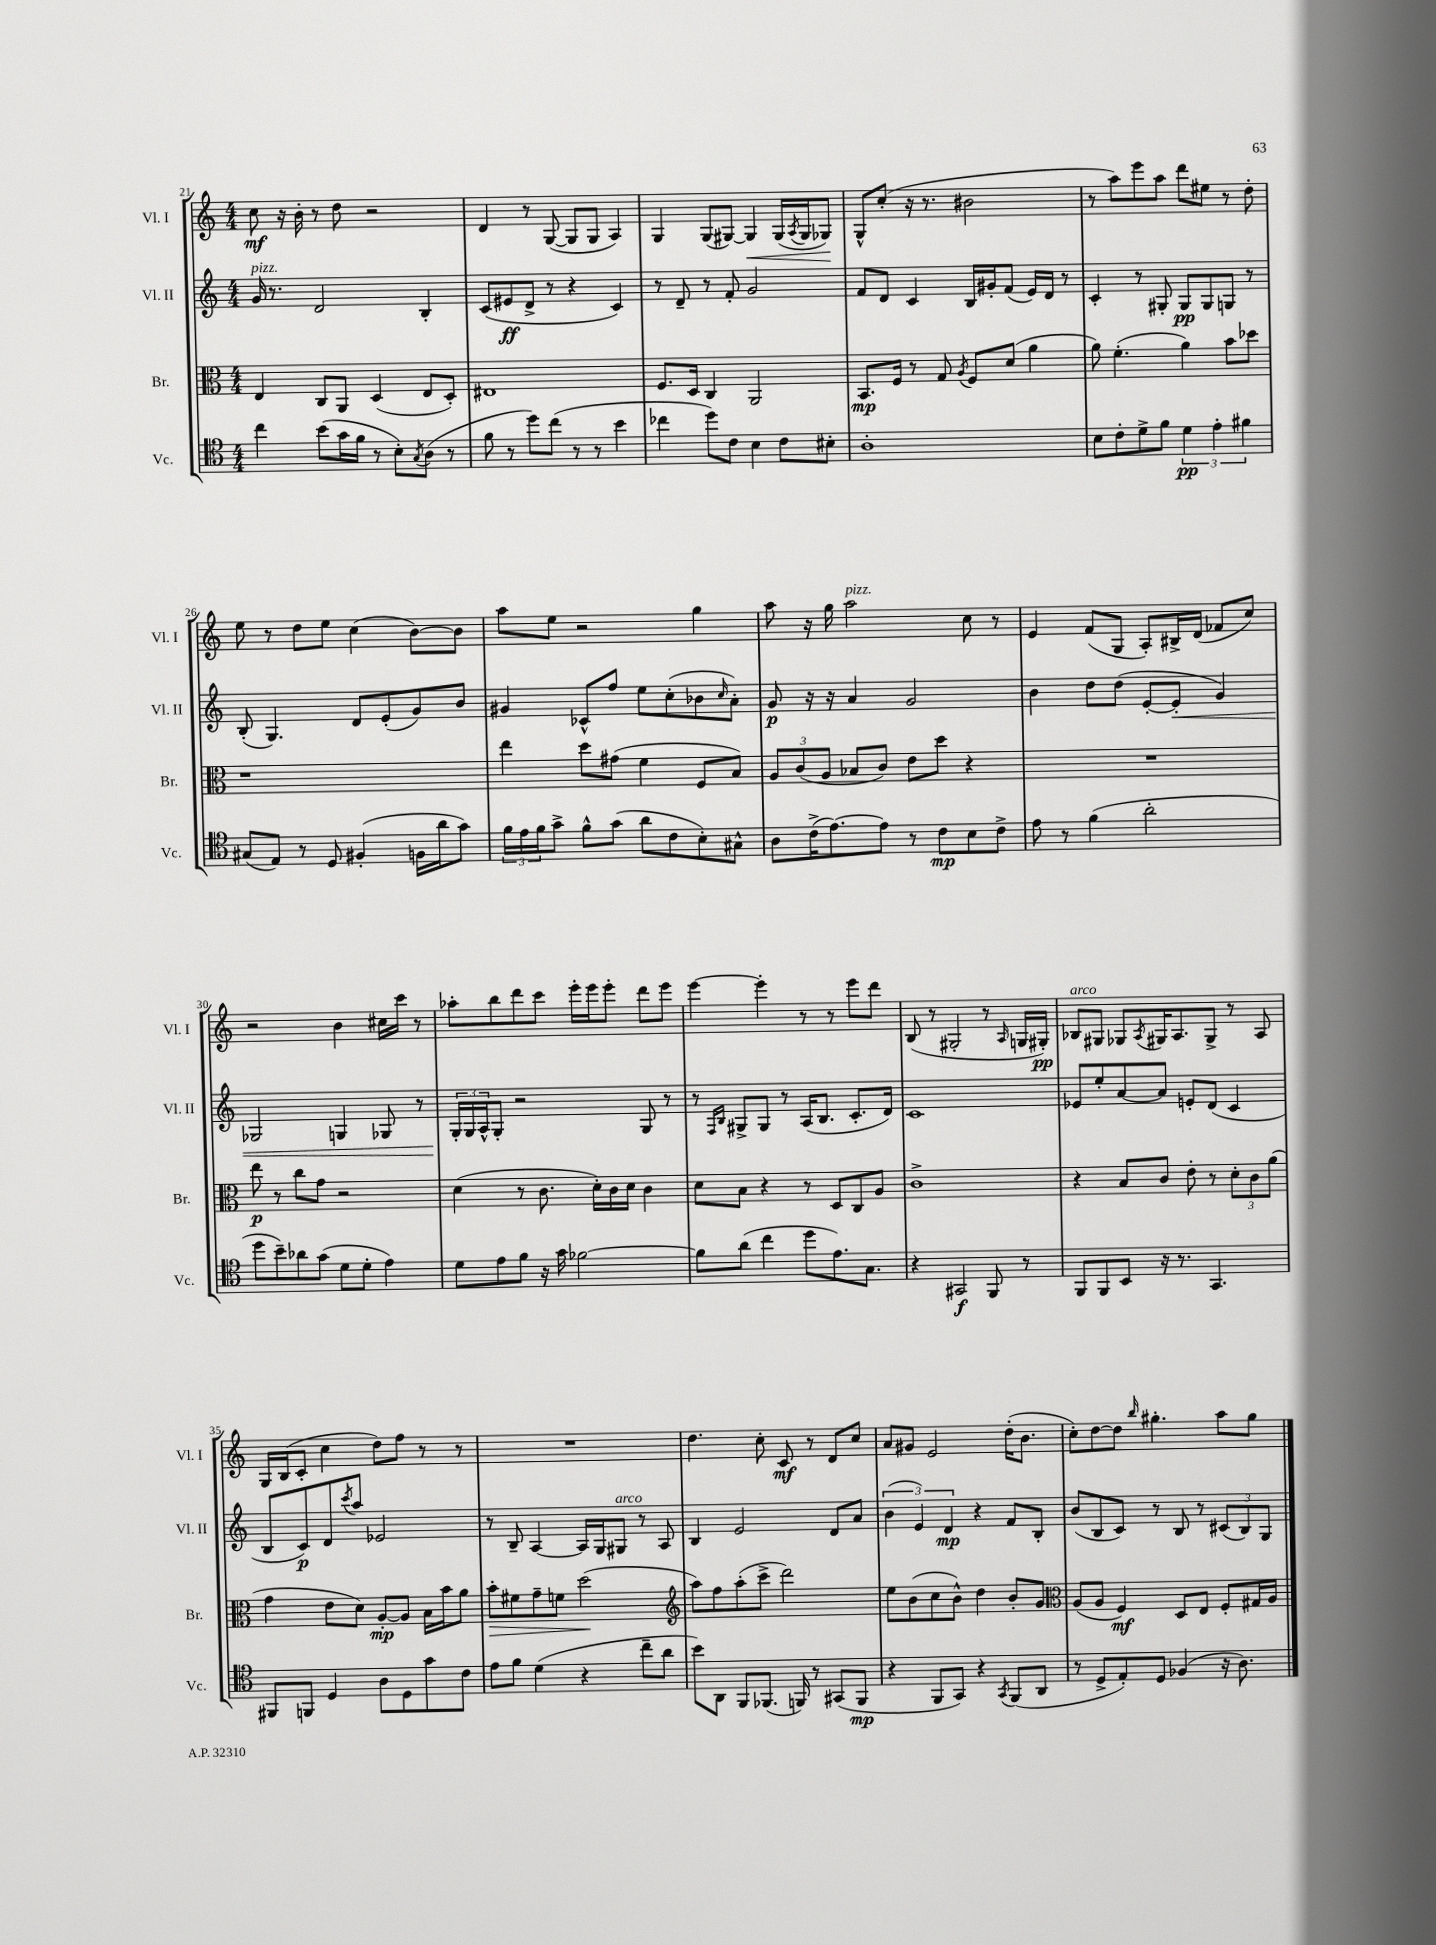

**kern	**kern	**kern	**kern
*staff4	*staff3	*staff2	*staff1
*clefC4	*clefC3	*clefG2	*clefG2
*k[]	*k[]	*k[]	*k[]
*M4/4	*M4/4	*M4/4	*M4/4
4cc	4E	16g	8cc
.	.	8.r	.
.	.	.	16r
.	.	.	16b'
(8b	8C	2d	8r
16g	8AA	.	8dd
16f	.	.	.
8r	(4D	.	2r
8B')	.	.	.
8qG	.	.	.
(8A	8E	4B'	.
8r	8D')	.	.
=	=	=	=
8f	1E#	(8c	4d
8r	.	8e#	.
8dd)	.	8d^	8r
(8cc	.	8r	([8G
8r	.	4r	8G]
8r	.	.	8G
4b	.	4c)	4A)
=	=	=	=
4cc-	8.F	8r	4G
.	.	8d~	.
.	16D	.	.
8dd)	4C	8r	(8G
8c	.	8f'	[8G#)
4B	2AA	2g	4G#]
8c	.	.	(16G#
.	.	.	8qA
.	.	.	16G#
8B#'	.	.	8G-)
=	=	=	=
1A'	8.BB	8f	8G^^
.	.	8d	(8cc'
.	16F	.	.
.	8r	4c	16r
.	.	.	8.r
.	8G	.	.
.	8qA	.	.
.	8F	16B	2b#
.	.	16g#'	.
.	(8d	(8f	.
.	4a	16e)	.
.	.	16d	.
.	.	8r	.
=	=	=	=
8B	8a)	4c'	8r
8c'	(4.f'	.	8aa)
8d^	.	8r	8eee
8f	.	8G#'	8aa
6d	4a)	8G#	8ddd
.	.	8G#	8ee#
6e'	.	.	.
.	8b	8G	8r
6f#	.	.	.
.	8dd-	8r	8dd'
=	=	=	=
(8G#	1r	(8B'	8ee
8E)	.	4.G)	8r
8r	.	.	8dd
8D	.	.	8ee
(4F#'	.	8d	(4cc
.	.	(8e'	.
16F	.	8g)	[8b)
16a	.	.	.
8g)	.	8b	8b]
=	=	=	=
24f	4ee	4g#	8aa
24e	.	.	.
24f	.	.	.
8g^	.	.	8ee
8f^^	8dd	8c-^^	2r
(8g	(8g#	8ff	.
8a	4f	8ee	.
8c	.	(8cc'	.
8B')	8F	8b-	4gg
.	.	16qqcc	.
8G#^^	8B)	8a')	.
=	=	=	=
8A	12A	8g	8aa
.	(12c	.	.
(16c^	.	16r	16r
.	12A	.	.
[8.e)	.	16r	16gg
.	8B-	4a	2aa
8e]	8c)	.	.
8r	8e	2g	.
8c	8dd	.	.
8B	4r	.	8cc
8c^	.	.	8r
=	=	=	=
8e	1r	4b	4e
8r	.	.	.
(4f	.	8dd	(8f
.	.	(8dd	8G
2a'	.	[8e'	8A')
.	.	8e']	16B#^
.	.	.	(16d
.	.	4g)	8f-
.	.	.	8cc)
=	=	=	=
8dd	8ee	2G-	2r
8b~)	8r	.	.
8a-	8cc	.	.
(8g	8g	.	.
8d	2r	4G	4b
8d'	.	.	.
4e)	.	8G-	16cc#
.	.	.	16ccc
.	.	8r	8r
=	=	=	=
8d	(4d	24G'	8aa-'
.	.	24G	.
.	.	24A^^	.
8e	.	8G'	8bb
8f	8r	2r	8ddd
16r	8.c	.	8ccc
16g	.	.	.
[2f-	.	.	16eee'
.	16d')	.	16eee
.	16c	.	8eee'
.	16d	.	.
.	4c	8G	8ddd
.	.	8r	8eee
=	=	=	=
8f-]	8d	8r	[4eee
.	.	16qqF	.
.	.	16qqB	.
(8a	8B	8G#^	.
4cc	4r	8G#	4eee']
.	.	8r	.
8dd	8r	(16A	8r
.	.	8.B	.
8.e)	8D	.	8r
.	8C	8.c'	8eee
8.G	.	.	.
.	8A	.	8ddd
.	.	16d)	.
=	=	=	=
4r	1c^	1c	(8B
.	.	.	8r
2GG#	.	.	2G#'
8FF	.	.	8r
.	.	.	16qqA
8r	.	.	16G
.	.	.	16G#')
=	=	=	=
8FF	4r	8e-	8B-
8FF	.	8ee'	8G#
8BB	8B	[8a	8G-
.	.	.	8qA
16r	8c	8a]	16G#
8.r	.	.	8.A
.	8e'	8e'	.
4.GG	8r	(8d	8G#^
.	12d'	4c	8r
.	12c	.	.
.	.	.	8A
.	(12a	.	.
=	=	=	=
8FF#	4g	8B	16G
.	.	.	(16B
8FF	.	8c)	8c'
4D	8e	8d	4cc
.	.	8qccc	.
.	8d)	8aa	.
8A	[8A'	2e-	8dd)
8D	8A]	.	8ff
8g	16B	.	8r
.	16b	.	.
8c	8a	.	8r
=	=	=	=
8e	8b'	8r	1r
8f	8f#	8B~	.
(4d	8g~	[4A	.
.	8f	.	.
4r	(2dd	16A]	.
.	.	16G	.
.	.	8G#	.
8cc~	.	8r	.
8a	.	8A	.
=	=	=	=
*	*clefG2	*	*
8b)	8aa)	4B	4.dd
8AA	8ff	.	.
8FF	(8aa'	2e	.
(8.FF-	8ccc^	.	8cc'
.	2ddd)	.	8c
16FF)	.	.	.
8r	.	.	8r
(8GG#	.	8d	8d
8FF	.	8a	8cc
=	=	=	=
4r	8ee	(6b	8a
.	(8b	.	8g#
.	.	6e)	.
8FF	8cc	.	2e
.	.	6d	.
8GG)	8b^^)	.	.
4r	4dd	4r	.
8qGG	.	.	.
(8FF	8b'	8f	(16dd'
.	.	.	8.b
8AA	8g	8B'	.
=	=	=	=
*	*clefC3	*	*
8r	(8A	(8b	8cc')
8D^	8A	8B	[8dd
8E')	4F)	8c)	8dd]
.	.	.	16qqbb
8D	.	8r	4.gg#'
(4F-	8D	8B	.
.	8E	8r	.
16r	8F'	(12c#	8aa
8.A)	.	.	.
.	.	12B)	.
.	16G#	.	8gg#
.	.	12G	.
.	16A	.	.
==	==	==	==
*-	*-	*-	*-
